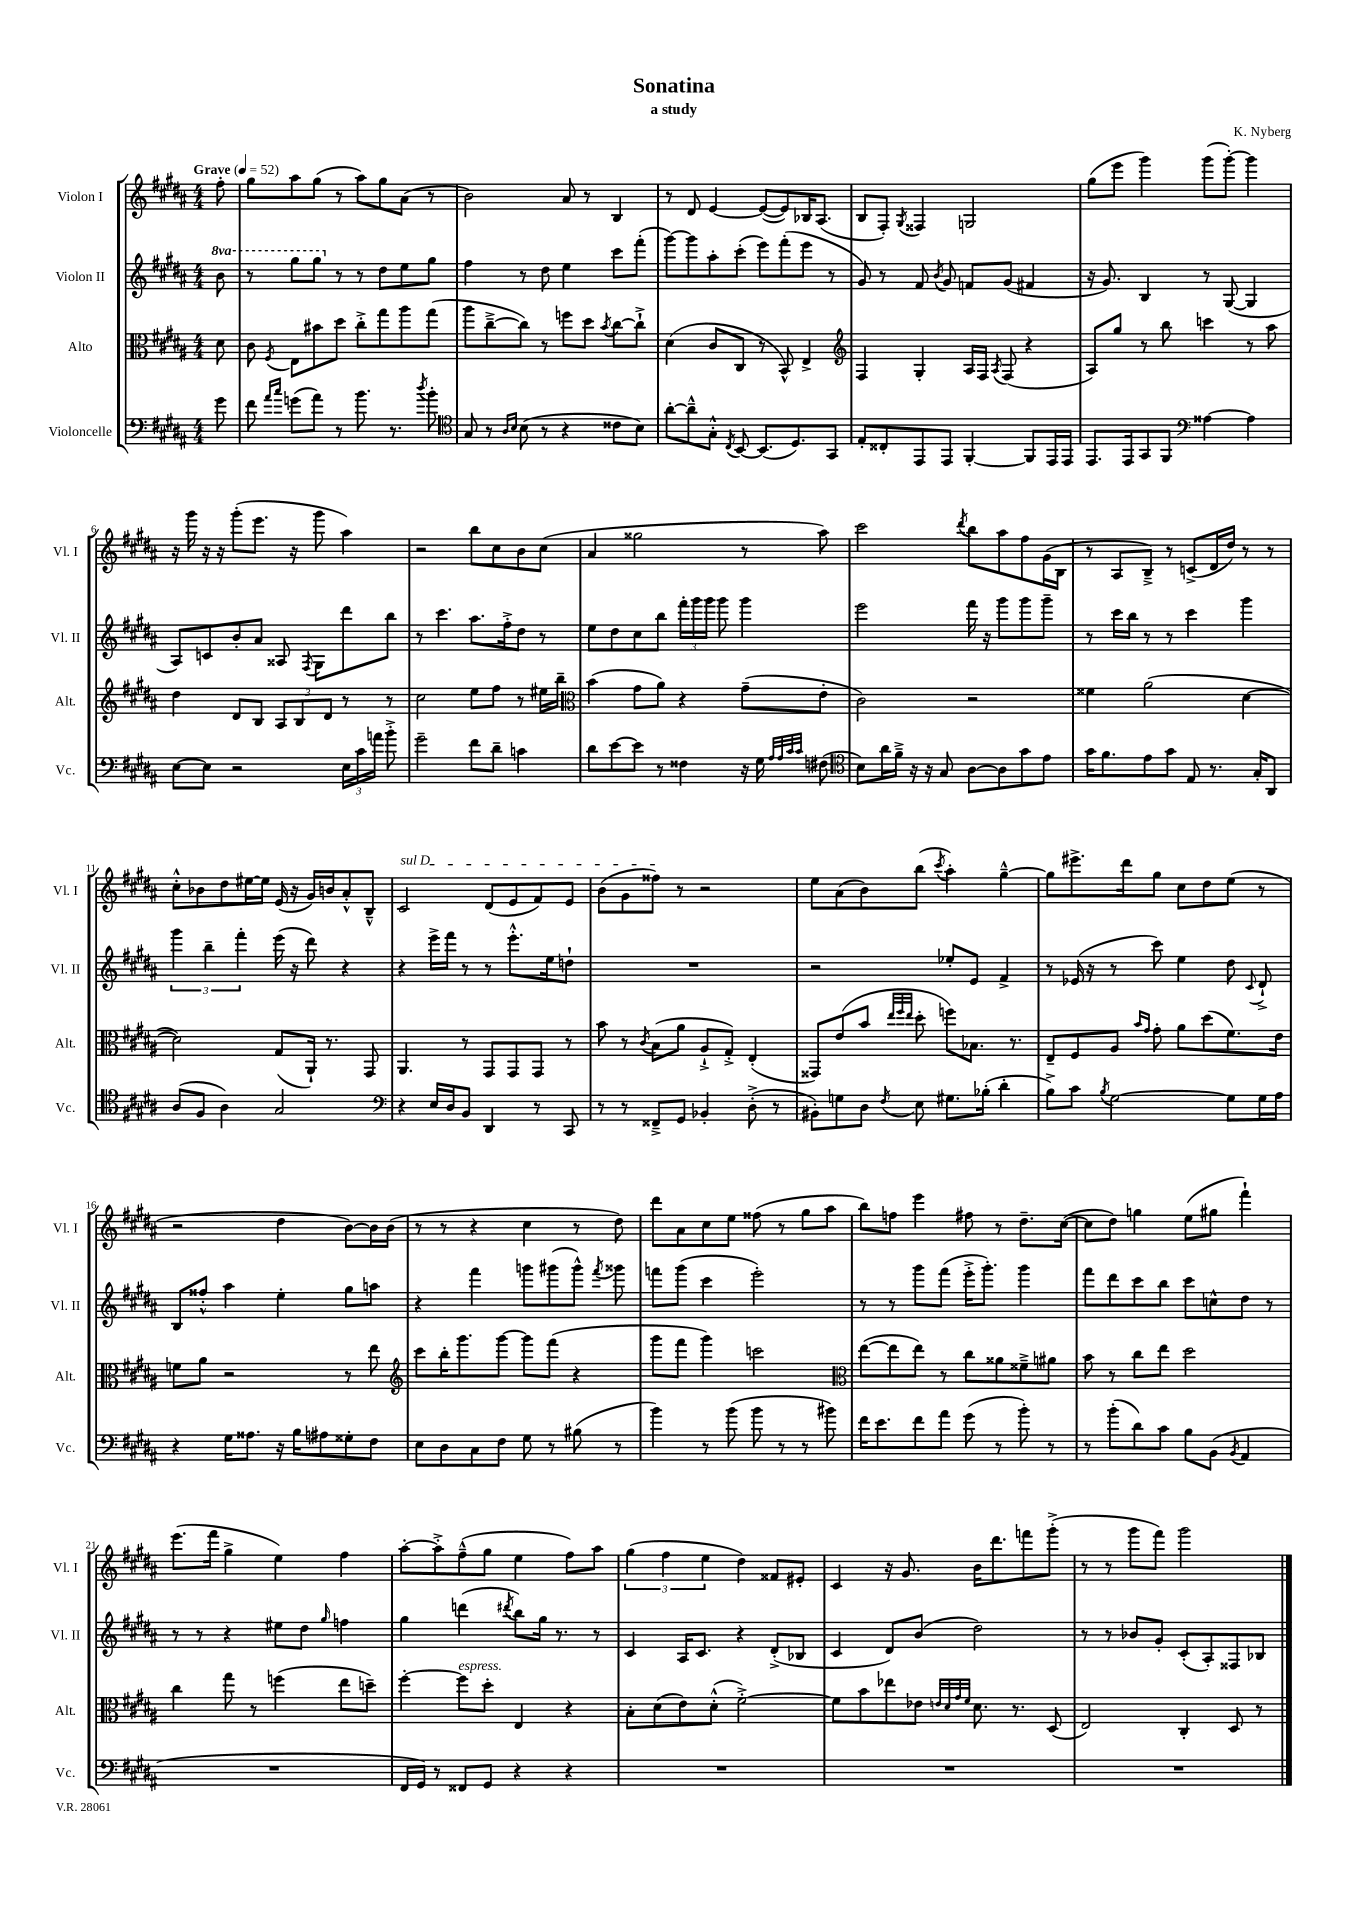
\header { title = "Sonatina" composer = "K. Nyberg" subtitle = "a study" }
<<
\new StaffGroup <<
\new Staff = "s0" \with { instrumentName = "Violon I" shortInstrumentName = "Vl. I" } {
    \clef treble \key b \major \numericTimeSignature \time 4/4 \partial 8 \tempo "Grave" 4 = 52
    \autoBeamOff fis''8-. |
    gis''8[ ais''8 gis''8]( r8 ais''8[) gis''8 ais'8]( r8 |
    b'2) ais'8 r8 b4 |
    r8 dis'8 e'4~ e'8[~( e'8) bes16 ais8.]( |
    b8[ fis8]-.) \acciaccatura { gis8 } fisis4 g2 |
    gis''8[( e'''8] gis'''4) gis'''8[( gis'''8]~-.) gis'''4 |
    r16 gis'''16 r16 r16 gis'''8[-.( e'''8.] r16 gis'''8 ais''4) |
    r2 b''8[ cis''8 b'8 cis''8]( |
    ais'4 gisis''2 r8 ais''8) |
    cis'''2 \acciaccatura { dis'''8 } b''8[ ais''8 fis''8 gis'16( b16] |
    r8 ais8[ b8]--->) r8 c'8[->( dis'16 dis''16]) r8 r8 |
    cis''8[-.-^ bes'8 dis''8 eis''16~ eis''16] e'16( r16 gis'16[) b'16 ais'8-.-^ b8]---^ |
    \once \override TextSpanner.bound-details.left.text = \markup { \italic "sul D" } cis'2\startTextSpan dis'8[( e'8 fis'8) e'8] |
    b'8[( gis'8 fisis''8]\stopTextSpan) r8 r2 |
    e''8[ ais'8( b'8) b''8]( \acciaccatura { cis'''8 } ais''4-.) gis''4~---^ |
    gis''8[ eis'''8.-> dis'''16 gis''8] cis''8[ dis''8 e''8]( r8 |
    r2 dis''4 b'8[~) b'16 b'16]( |
    r8 r8 r4 cis''4 r8 dis''8) |
    dis'''8[ ais'8 cis''8 e''8] fisis''8( r8 gis''8[ ais''8] |
    b''8[) f''8] e'''4 fis''8 r8 dis''8.[-- cis''16]~( |
    cis''8[ dis''8]) g''4 e''8[( gis''8] fis'''4-!) |
    e'''8.[( fis'''16] gis''4-> e''4) fis''4 |
    ais''8[~-. ais''8-.-> fis''8---^( gis''8] e''4 fis''8[) ais''8] |
    \tuplet 3/2 { gis''4( fis''4 e''4 } dis''4) fisis'8[ eis'8]-. |
    cis'4 r16 gis'8. b'16[ dis'''8. f'''8 gis'''8]-.->( |
    r8 r8 gis'''8[ fis'''8]) gis'''2 \bar "|." |
}
\new Staff = "s1" \with { instrumentName = "Violon II" shortInstrumentName = "Vl. II" } {
    \clef treble \key b \major \numericTimeSignature \time 4/4 \set Staff.ottavationMarkups = #ottavation-simple-ordinals \partial 8
    \autoBeamOff \ottava #1 b''8 |
    r8 gis'''8[ gis'''8] \ottava #0 r8 r8 dis''8[ e''8 gis''8] |
    fis''4 r8 dis''8 e''4 cis'''8[ fis'''8]-.( |
    gis'''8[~) gis'''8 ais''8-. cis'''8]-.( e'''8[) fis'''8-.( e'''8] r8 |
    gis'8) r8 fis'8 \acciaccatura { b'8 } gis'8 f'8[ gis'8]( fis'4 |
    r16 gis'8.) b4 r8 gis8~( gis4 |
    ais8[) c'8 b'8-. ais'8] aisis8 \acciaccatura { fis8 } gis8[ dis'''8 b''8] |
    r8 cis'''4. ais''8.[ fis''16-.-> dis''8] r8 |
    e''8[ dis''8 cis''8 b''8] \tuplet 3/2 { fis'''16[-. gis'''16 gis'''16] } gis'''8 gis'''4 |
    e'''2 fis'''16 r16 gis'''8[ gis'''8 gis'''8]-- |
    r8 cis'''16[ b''16] r8 r8 cis'''4 gis'''4 |
    \tuplet 3/2 { gis'''4 b''4-- fis'''4-. } e'''16( r16 dis'''8) r4 |
    r4 e'''16[-> fis'''16] r8 r8 e'''8.[-.-^ e''16 d''8]-! |
    R1 |
    r2 ees''8[-. e'8] fis'4-> |
    r8 ees'16( r16 r8 cis'''8) e''4 dis''8 \appoggiatura { cis'8 } dis'8-!-> |
    b8[ fisis''8]-.-^ ais''4 e''4-. gis''8[ a''8] |
    r4 fis'''4 g'''8[ gis'''8( gis'''8]-^) \acciaccatura { fis'''8 } gisis'''8 |
    f'''8[ gis'''8]( cis'''4 e'''2-.) |
    r8 r8 gis'''8[ fis'''8]( e'''16[-.-> gis'''8.]-.) gis'''4 |
    fis'''8[ dis'''8 cis'''8 b''8] cis'''8[ c''8-^ dis''8] r8 |
    r8 r8 r4 eis''8[ dis''8] \grace { gis''16 } f''4 |
    gis''4 d'''4( \acciaccatura { dis'''8 } b''8[) gis''16] r8. r8 |
    cis'4 ais16[ cis'8.] r4 dis'8[-.->( bes8] |
    cis'4 dis'8[) b'8]( dis''2) |
    r8 r8 bes'8[ gis'8]-. cis'8[-.( ais8-.) fisis8 bes8] \bar "|." |
}
\new Staff = "s2" \with { instrumentName = "Alto" shortInstrumentName = "Alt." } {
    \clef alto \key b \major \numericTimeSignature \time 4/4 \partial 8
    \autoBeamOff dis'8 |
    cis'8 \acciaccatura { fis8 } e8[ bis'8 dis''8] cis''8[-.-> gis''8 ais''8 gis''8]( |
    ais''8[ cis''8~---> cis''8]) r8 f''8[ dis''8] \acciaccatura { b'8 } cis''8[~ cis''8]-!-> |
    dis'4( cis'8[ cis8] r8 b,8-^) e4-> |
    \clef treble fis4 gis4-. ais16[ fis16] \acciaccatura { ais8 } fis8( r4 |
    ais8[) gis''8] r8 b''8 c'''4 r8 ais''8 |
    dis''4 dis'8[ b8] \tuplet 3/2 { ais8[ b8 dis'8] } r8 r8 |
    cis''2 e''8[ fis''8] r8 eis''16[ b''16]-- |
    \clef alto b'4( gis'8[ ais'8]) r4 gis'8[--( e'8]-. |
    cis'2) r2 |
    fisis'4 ais'2( dis'4~ |
    dis'2) gis8[( ais,16]-!) r8. gis,8 |
    ais,4. r8 gis,8[ gis,8 gis,8] r8 |
    b'8 r8 \acciaccatura { cis'8 } b8[( ais'8] ais8[-!-> gis8]-.->) e4-.( |
    gisis,8[) e'8( b'8] \grace { e''32[ fis''32 e''32] } dis''8-. f''8[) bes8.] r8. |
    e8[-- fis8 ais8] \grace { b'16[ gis'16] } gis'8-. ais'8[ dis''8( fis'8.) e'16] |
    f'8[ ais'8] r2 r8 e''8 |
    \clef treble cis'''8[ b''16-. gis'''8. gis'''8]~ gis'''8[ fis'''8]( r4 |
    gis'''8[ fis'''8] gis'''4) c'''2 |
    \clef alto e''8[~( e''8 e''8]) r8 cis''8[ aisis'8 fisis'8---> ais'8] |
    b'8 r8 cis''8[ e''8] dis''2 |
    cis''4 gis''8 r8 f''4( e''8[ d''8]--) |
    fis''4~-. fis''8[^\markup { \italic "espress." } dis''8]-. e4 r4 |
    b8[-. dis'8( e'8) dis'8]-.-^( fis'2~-.->) |
    fis'8[ b'8 ees''8 ees'8] \grace { e'32[ dis'32 gis'32 fis'32] } dis'8. r8. dis8( |
    e2) cis4-. dis8 r8 \bar "|." |
}
\new Staff = "s3" \with { instrumentName = "Violoncelle" shortInstrumentName = "Vc." } {
    \clef bass \key b \major \numericTimeSignature \time 4/4 \partial 8
    \autoBeamOff gis'8 |
    fis'8 \grace { ais'16[ cis''16] } g'8[( ais'8]) r8 b'8. r8. \acciaccatura { dis''8 } b'8-. |
    \clef tenor gis8 r8 \grace { ais16[ b16] } b8( r8 r4 cisis'8[ b8]) |
    ais'8[~-. ais'8---^ gis8]-.-^ \acciaccatura { cis8 } b,8~ b,8.[( dis8.) gis,8] |
    e8[-. cisis8-. e,8 e,8] fis,4~-. fis,8[ e,16 e,16] |
    e,8.[ e,16 gis,8 fis,8] \clef bass aisis4~ aisis4 |
    e8[~ e8] r2 \tuplet 3/2 { e16[ cis'16 a'16] } b'8-.-> |
    gis'2-- fis'8[ dis'8]-- c'4 |
    dis'8[ e'8~ e'8] r8 fisis4 r16 gis16 \grace { ais32[ ais32 cis'32 cis'32] } fis8( |
    \clef tenor b8[) ais'16 fis'16]---> r16 r16 gis8 ais8[~ ais8 gis'8 e'8] |
    gis'16[ fis'8. e'8 gis'8] e8 r8. gis16[-. ais,8] |
    ais8[( fis8] ais4) gis2 |
    \clef bass r4 e16[ dis16 b,8] dis,4 r8 cis,8 |
    r8 r8 fisis,8[---> gis,8] bes,4-. dis8-.->( r8 |
    bis,8[-.) g8 dis8] \acciaccatura { fis8 } e8 gis8.[ bes16]-.( dis'4-. |
    b8[->) cis'8] \acciaccatura { b8 } gis2~ gis8[ gis16 ais16] |
    r4 gis16[ aisis8.] r16 b16[ ais8 gisis8-. fis8] |
    e8[ dis8 cis8 fis8] gis8 r8 bis8( r8 |
    b'4) r8 b'8( b'8 r8 r8 bis'8) |
    fis'16[ e'8. fis'8 ais'8] gis'8( r8 b'8-.) r8 |
    r8 b'8[-.( dis'8) cis'8] b8[ b,8]( \acciaccatura { b,8 } ais,4 |
    R1 |
    fis,16[ gis,16]) r8 fisis,8[ gis,8] r4 r4 |
    R1 |
    R1 |
    R1 \bar "|." |
}
>>
>>
